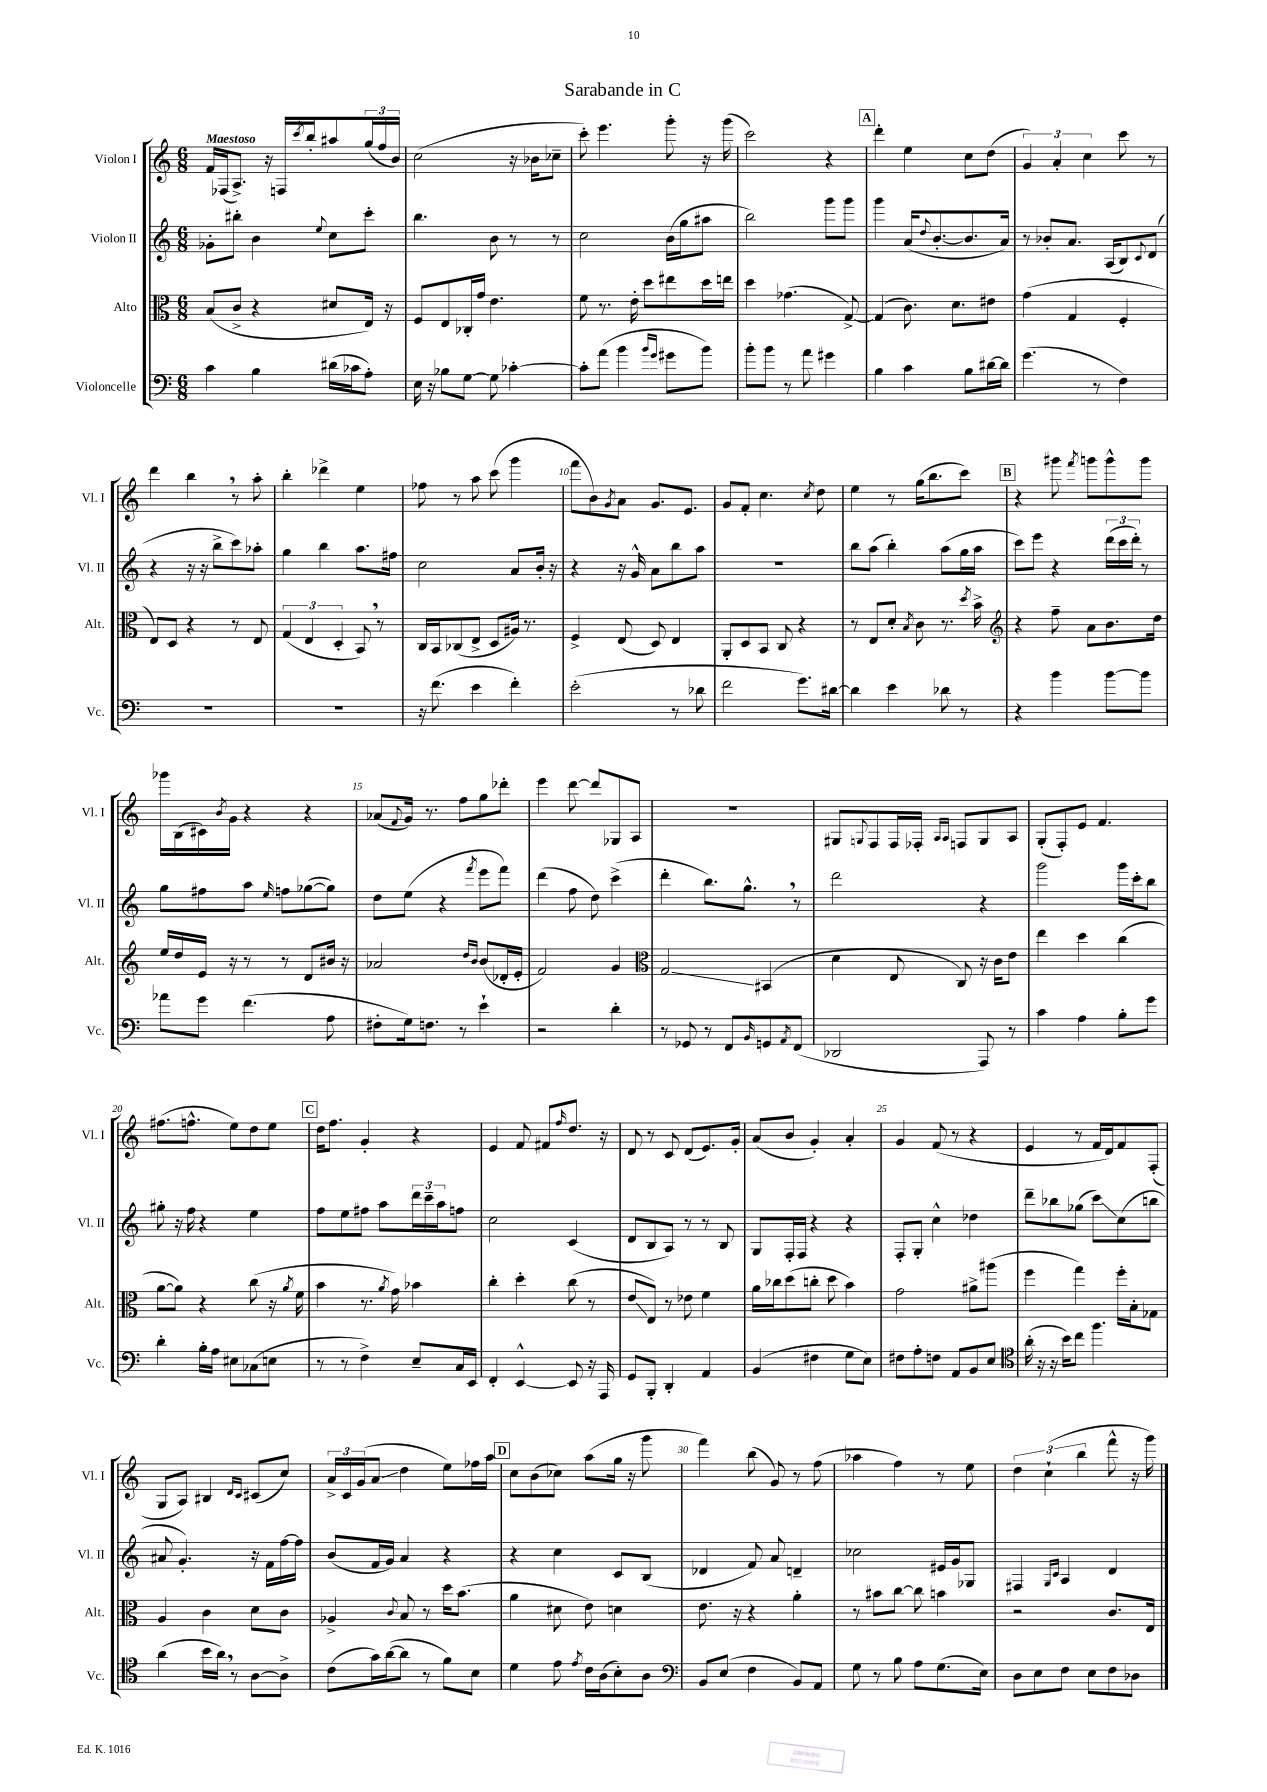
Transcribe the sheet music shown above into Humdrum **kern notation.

**kern	**kern	**kern	**kern
*staff4	*staff3	*staff2	*staff1
*clefF4	*clefC3	*clefG2	*clefG2
*k[]	*k[]	*k[]	*k[]
*M6/8	*M6/8	*M6/8	*M6/8
4c	(8B	8g-'	16f
.	.	.	(16F-
.	8c^	8bb#'	8.A^)
4B	4r	4b	.
.	.	.	16r
.	.	.	16F
.	.	.	8qccc
.	.	.	16bb'
.	.	8qqee	.
(16d#	8d#	8cc	8aa#
16c-	.	.	.
8A')	16E)	8ccc'	(24gg
.	.	.	24ff
.	16r	.	.
.	.	.	24b)
=	=	=	=
16E	8F	4.bb	(2cc
16r	.	.	.
8B-	8E	.	.
[8G	16C-'	.	.
.	16g	.	.
8G]	4.e	8b	.
[4c-'	.	8r	16r
.	.	.	16b-
.	.	8r	8cc-~
=	=	=	=
8c-']	8f	2cc	8ccc')
(8a	8.r	.	4.eee
4b	.	.	.
.	16e'	.	.
.	8dd	.	.
16qqb	.	.	.
16qqg	.	.	.
8g#	8ee#	(16b	8ggg'
.	.	16gg	.
8b)	16dd	8aa#	16r
.	16ee	.	(16ggg
=	=	=	=
8b'	4dd	2bb)	2ccc)
8b	.	.	.
8r	(4.g-	.	.
8a	.	.	.
4g#	.	8ggg	4r
.	[8G^)	8ggg	.
=	=	=	=
4B	(4G]	4ggg	4ddd'
4c	8.c)	(16a	4ee
.	.	8qqdd	.
.	.	[8.b'	.
.	8.d	.	.
8B	.	8.b]	8cc
[16d#	8e#	.	(8dd
16d#]	.	16a)	.
=	=	=	=
(4.g	(4g	8r	6g)
.	.	8b-'	.
.	.	.	6a'
.	4G	8.a	.
.	.	.	6cc
8r	.	.	.
.	.	(16A	.
4F)	4F'	8B)	8ccc
.	.	8qqc	.
.	.	(8d	8r
=	=	=	=
2.r	8E)	4r	4ddd
.	8D	.	.
.	4r	16r	4bb
.	.	16r	.
.	.	8bb^	.
.	8r	8ccc)	8r
.	8E	8aa-'	8aa'
=	=	=	=
2.r	(6G	4gg	4bb'
.	6E	.	.
.	.	4bb	4ddd-^
.	6D'	.	.
.	8BB)	8.aa	4ee
.	8r	.	.
.	.	16ff#	.
=	=	=	=
16r	16C	2cc	8ff-
(8.f	16BB	.	.
.	(8C-	.	8r
4e	8E^	.	8aa
.	8D	.	(8ccc
4f')	16A#)	8a	4ggg
.	8.r	.	.
.	.	16b'	.
.	.	16r	.
=	=	=	=
(2e'	4F^	4r	8fff
.	.	.	8b)
.	.	.	8qg
.	(8E	16r	8a
.	.	16g^^	.
.	8D)	8a	8.g
8r	4E	8bb	.
.	.	.	8.e
8d-	.	8aa	.
=	=	=	=
2f	8AA'	2.r	8g
.	8D	.	8f'
.	8BB	.	4.cc
.	8C	.	.
8.g)	4r	.	.
.	.	.	8qcc
.	.	.	8dd
[16d#	.	.	.
=	=	=	=
4d#]	8r	8bb	4ee
.	8E	(8aa	.
4e	8d'	4bb')	8r
.	8qB	.	.
.	8c	.	(16gg
.	.	.	8.bb
8d-	8.r	(8aa	.
8r	.	16gg	8ccc)
.	8qdd	.	.
.	16b^	16aa	.
=	=	=	=
*	*clefG2	*	*
4r	4r	8ccc)	4r
.	.	8eee	.
4b	8ff~	4r	8ggg#
.	.	.	8qfff
.	8a	.	8ggg
[8b	8.b	(24ddd	8ggg^^
.	.	24ccc	.
.	.	24ddd')	.
8b]	.	8r	8ggg
.	16dd	.	.
=	=	=	=
8a-	16ee	8gg	16ggg-
.	16dd	.	(16B
8g	16e	8ff#	16c#)
.	.	.	8qb
.	16r	.	16g
(4.f	8r	8aa	4r
.	.	16qqee	.
.	8r	8ff	.
.	8d	([8gg-	4r
8A	16b#	8gg-])	.
.	16r	.	.
=	=	=	=
8F#'	2a-	8dd	(8a-
.	.	.	8qqf
16G)	.	(8ee	16g)
8.F	.	.	8.r
.	.	4r	.
8r	.	.	8ff
.	16qqdd	.	.
.	16qqb	8qfff	.
4e`	(8b	8eee	8gg
.	16d-'	8fff)	8ddd-'
.	16e'	.	.
=	=	=	=
2r	2f)	(4ddd	4eee
.	.	8ff	[8ddd
.	.	8dd)	8ddd]
4d'	4g	(4ccc^	8G-
.	.	.	8A
=	=	=	=
*	*clefC3	*	*
8r	2G	4ddd'	2.r
8GG-	.	.	.
8r	.	8.bb)	.
8FF	.	.	.
.	.	8.gg^^	.
16qqBB	.	.	.
8GG	(4BB#	.	.
8qAA	.	.	.
(8FF	.	8r	.
=	=	=	=
2DD-	4d	2ddd	8G#
.	.	.	8qqG
.	.	.	8F
.	8E	.	16F
.	.	.	16F-'
.	.	.	16qqA
.	.	.	16qqA
.	8C)	.	8F
8AAA)	16r	4r	8G
.	16c	.	.
8r	8e	.	8A
=	=	=	=
4c	4ee	2ggg	(8G'
.	.	.	8F')
4A	4dd	.	8e
.	.	.	4.f
8B'	(4cc	16ggg	.
.	.	16ccc'	.
8g	.	8bb	.
=	=	=	=
4d'	[8a	8gg#'	(8.ff#
.	8a])	16r	.
.	.	16ff	8.ff^^
16B'	4r	4r	.
16A	.	.	.
8E#	.	.	8ee)
(8C-	(8cc	4ee	8dd
8E	16r	.	8ee
.	8qa	.	.
.	16f	.	.
=	=	=	=
8r	4b	8ff	16dd
.	.	.	8.ff
8r	.	8ee	.
4F^)	8.r	8ff#	4g'
.	.	8aa	.
.	8qa	.	.
.	16g)	.	.
8E~	4b-	24ddd	4r
.	.	24ccc~	.
.	.	24aa	.
16C	.	8ff	.
16EE	.	.	.
=	=	=	=
4FF'	4cc'	2cc	4e
[4EE^^	4dd'	.	8f
.	.	.	8f#
.	.	.	16qqff
8EE]	(8cc	(4c	8.dd
16r	8r	.	.
16AAA	.	.	16r
=	=	=	=
8GG	8e	8d	8d
8BBB'	8E)	8B	8r
4DD'	8r	8A)	8c
.	8e-	8r	(8d
4AA	4f	8r	8.e)
.	.	8B	.
.	.	.	16g'
=	=	=	=
(4BB	16a	8G	(8a
.	16cc-	.	.
.	(8dd	16F'	8b
.	.	16F	.
4F#	8cc'	4r	4g')
.	8dd	.	.
8G	4b)	4r	4a'
8E)	.	.	.
=	=	=	=
8F#	2g	8F'	4g
8A'	.	8G'	.
8F	.	4cc^^	(8f
8AA	.	.	8r
8BB	8a#^	4dd-	4r
8E	(8aa#	.	.
=	=	=	=
*clefC4	*	*	*
(16a'	4ff	8ddd~	4e
16r	.	.	.
16r	.	8bb-	.
16b)	.	.	.
8cc	4gg)	(8gg-	8r
4.ff	.	8ccc)	16f
.	.	.	16d)
.	16ff'	(8cc	8f
.	16B'	.	.
.	8G-	8bb	(8F'
=	=	=	=
(4a	4A	8a#	8G
.	.	4.g')	8A)
16b	4c	.	4B#
16a)	.	.	.
8r	.	.	.
.	.	.	16qqd
.	.	.	16qqc
[8A	8d	16r	(8c#
.	.	16f	.
8A^]	8c	[16ff	8cc)
.	.	16ff]	.
=	=	=	=
(8c	4A-^	(8b	24a^
.	.	.	24c
.	.	.	(24g
16g)	.	16f	8a
([16a	.	16g)	.
.	8qqc	.	.
8a]	8B	4a	4dd
8r	8r	.	.
8f)	16dd	4r	8ee)
.	(8.b	.	.
8B	.	.	16ff-
.	.	.	16aa
=	=	=	=
4d	4a	4r	8cc
.	.	.	(8b
8e	8d#	4cc	8cc-)
8qe	.	.	.
16c	8e)	.	(8aa
(16A	.	.	.
8B')	4d	8c	16gg
.	.	.	16r
8A	.	(8B	8ggg
=	=	=	=
*clefF4	*	*	*
8BB	8.e	4d-	4fff)
(8E	.	.	.
.	16r	.	.
4F	4r	8f)	(8bb
.	.	8a	8g)
8BB)	4a'	4d~	8r
8AA	.	.	(8ff
=	=	=	=
8G	8r	2cc-	4aa-
8r	8b#	.	.
8B	[8cc	.	4ff)
8A	8cc]	.	.
(8.G	4b	16e#	8r
.	.	16g	.
.	.	8G-	8ee
16E)	.	.	.
=	=	=	=
8D	2r	4F#	6dd
8E	.	.	.
.	.	.	(6cc`
.	.	16qqG	.
.	.	16qqc	.
8F	.	4A	.
.	.	.	6bb
8E	.	.	.
8F	8.c	4d	8fff^^
8D-	.	.	16r
.	16E	.	16ggg)
==	==	==	==
*-	*-	*-	*-
